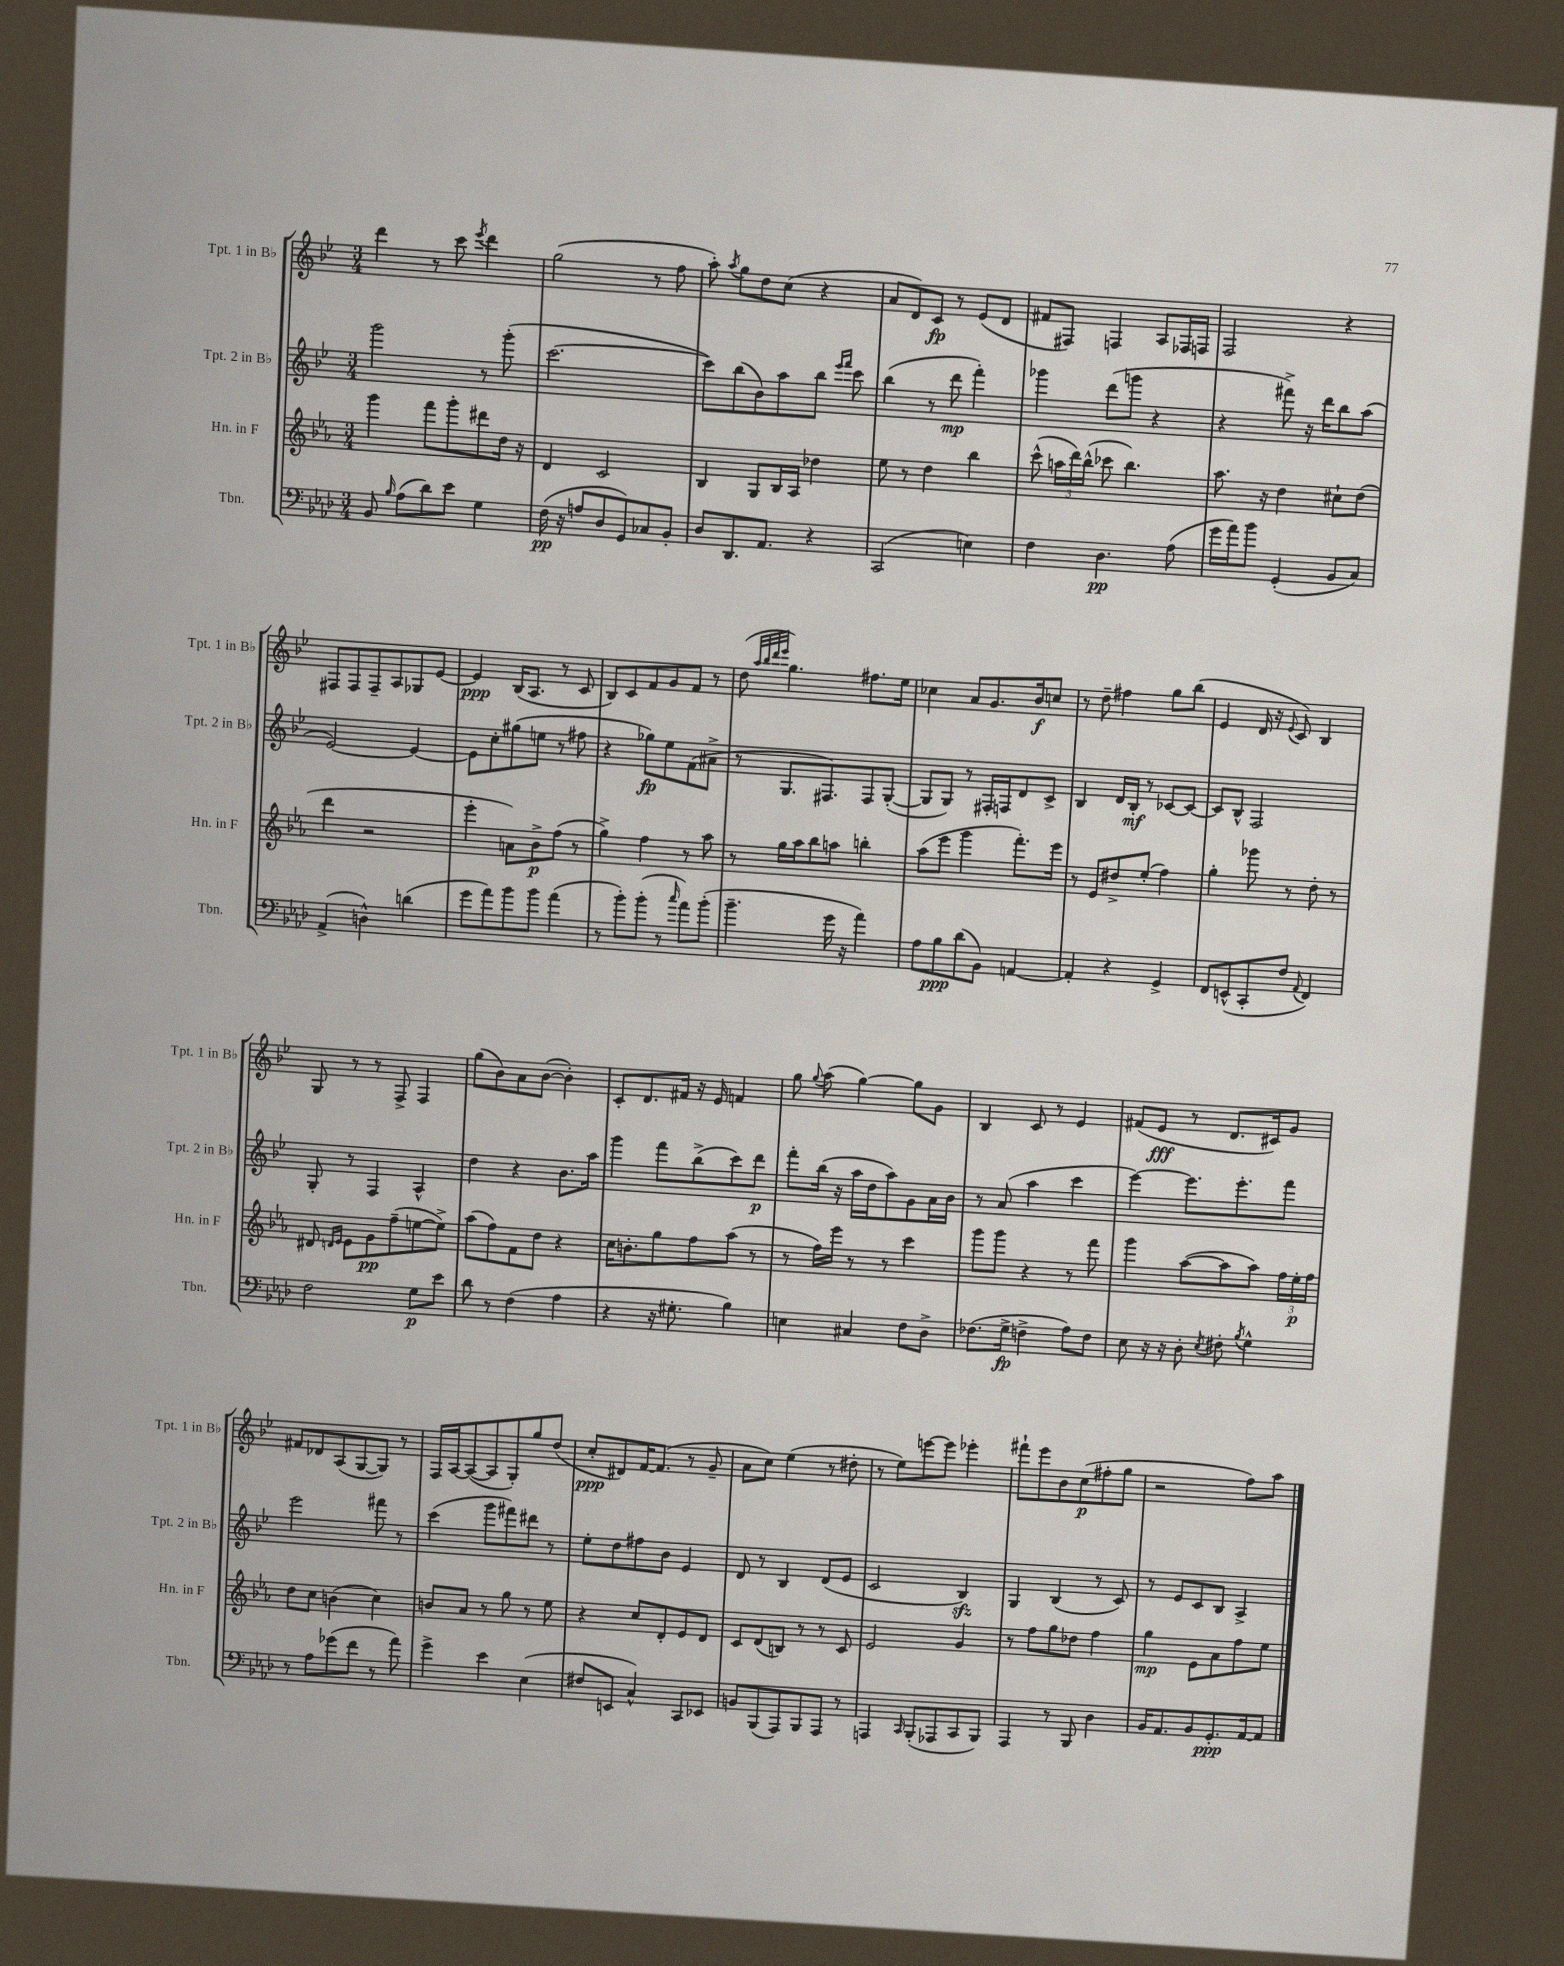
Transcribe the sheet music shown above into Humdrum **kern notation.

**kern	**kern	**kern	**kern
*staff4	*staff3	*staff2	*staff1
*clefF4	*clefG2	*clefG2	*clefG2
*k[b-e-a-d-]	*k[b-e-a-]	*k[b-e-]	*k[b-e-]
*M3/4	*M3/4	*M3/4	*M3/4
8BB-	4ggg	2ggg	4ddd
16qqB-	.	.	.
(8A-	.	.	.
8d-)	8fff	.	8r
8e-	8ggg'	.	8ccc
.	.	.	8qeee-
4G	8ddd#	8r	4ddd
.	16dd	(8ggg'	.
.	16r	.	.
=	=	=	=
(16F	4d	[2.ccc	(2gg
16r	.	.	.
8A	.	.	.
8D-	2c	.	.
8GG)	.	.	.
8C-	.	.	8r
8BB-'	.	.	8ff
=	=	=	=
8D-	4B-	8ccc])	8aa')
.	.	.	8qaa
8.DD-	.	(8bb-	8gg
.	8G	8b-)	8dd
8.AA-	.	.	.
.	16B-	8aa	(8cc
.	16A-	.	.
4r	4dd-	8bb-	4r
.	.	16qqeee-	.
.	.	16qqfff	.
.	.	8ccc	.
=	=	=	=
(2CC	8ee-	(4bb-	8a
.	8r	.	8d)
.	4dd	8r	8c
.	.	8ddd	8r
4E)	4bb-	4fff')	(8e-
.	.	.	8d
=	=	=	=
4F	(8ccc^^	4ggg-	8f#
.	24aa	.	8F#)
.	24ddd)	.	.
.	(24bb-^^	.	.
4.D-	8ccc-	(8ddd	4F
.	4.bb-)	8ggg	.
.	.	4r	8A
(8A-	.	.	16F-
.	.	.	16F
=	=	=	=
16g	8.aa-	4r	2F
16a-)	.	.	.
8b-	.	.	.
.	16r	.	.
(4GG'	4dd	8fff#^)	.
.	.	16r	.
.	.	16ddd	.
8BB-	8cc#`	8bb-	4r
8C)	(8dd	(8aa	.
=	=	=	=
(4AA-^	4ddd	[2e-)	8F#
.	.	.	8F#
4D^^)	2r	.	8F#~
.	.	.	8A
(4d	.	4e-_	8G-
.	.	.	[8e-
=	=	=	=
8g	4eee-'	8e-]	4e-]
8a-)	.	8cc'	.
8b-	8a)	(8gg#	(16B-
.	.	.	8.A
8b-	8b-^	8ee	.
(4a-	(8ff	8r	8r
.	8r	8ff#	8c
=	=	=	=
8r	4gg^)	4r	8B-)
8b-')	.	.	8c
(8b-'	4ff	8gg-)	8f
8r	.	8ee-	8g
16qqcc	.	.	.
8a-)	8r	(8f	8f
(8b-'	8aa-	8a#^	8r
=	=	=	=
4.b-~	8r	8r	(8dd
.	.	.	32qqaa
.	.	.	32qqbb-
.	.	.	32qqddd
.	.	.	32qqeee-
.	16gg	8.G	4.gg)
.	16aa-	.	.
.	8bb-	.	.
.	.	8.F#)	.
16g	8aa	.	.
16r	.	.	.
4a-)	4bb'	8F#	8.ff#
.	.	([8G'	.
.	.	.	16ee-
=	=	=	=
8A-	(8aa-	8G]	4cc-
8B-	8eee-	8G)	.
(8d-	4ggg	8r	8a
8BB-)	.	16F#'	8.g
.	.	16F	.
[4AA	8.fff')	8d	.
.	.	.	16b-
.	.	8c^	8cc
.	16eee-	.	.
=	=	=	=
4AA']	8r	4B-	8r
.	8e-	.	8dd~
4r	8dd#^	16d	4ff#
.	.	16B-'	.
.	(8ee-'	8r	.
4GG^	4ff)	[8c-	8gg
.	.	8c-_	(8bb-
=	=	=	=
8FF	4gg'	8c-]	4e-
(8EE^^	.	8B-^^	.
8CC'	8ggg-	2F	16d
.	.	.	16r
.	.	.	8qqe-
8F	8r	.	8c)
8qqAA-	.	.	.
4FF)	8dd'	.	4B-
.	8r	.	.
=	=	=	=
2F	8d#	8G'	8G
.	16qqd	.	.
.	16qqe-	.	.
.	8e-	8r	8r
.	8g	4F	8r
.	(8ff~	.	8F^
8G	[8ee	4A^^	4F
8e-	8ee^])	.	.
=	=	=	=
8d-	(8aa-	4dd	(8gg
8r	8ff)	.	8b-)
(4F	8f	4r	8a
.	8dd	.	([8b-
4A-	4r	8.b-	4b-'])
.	.	16aa	.
=	=	=	=
4r	16cc	4ggg	8c'
.	8.b'	.	.
.	.	.	8.d
16r	8gg	8fff	.
8.G#'	.	.	16f#
.	8ff	(8bb-^	16r
.	.	.	16e-
4B-)	(8aa-	8ccc)	4f
.	8r	8ddd	.
=	=	=	=
4E	8r	8fff'	8gg
.	.	.	8qqgg
.	16ff)	(16bb-	(8aa
.	16eee-	16r	.
4C#	8r	16aa	[4gg)
.	.	16dd	.
.	8r	8aa)	.
8F	4ccc	8g	8gg]
8D-^	.	16a	8g
.	.	16b-	.
=	=	=	=
(8.F-	8ggg	8r	4B-
.	8ggg	(8a	.
16G^	.	.	.
4F^	4r	4aa	8c
.	.	.	8r
8A-)	8r	4ccc	4e-
8F	8fff	.	.
=	=	=	=
8E-	4ggg	[4eee-)	(8f#
16r	.	.	8e-
16r	.	.	.
8D-'	([8aa-	8.eee-]	8r
8qE-	.	.	.
8F#'	8aa-]	.	8.d
.	.	8.eee-'	.
8qB-	.	.	.
4G^^	8aa-)	.	.
.	.	.	16c#)
.	24ff	8fff	8g
.	24ee-'	.	.
.	24ff	.	.
=	=	=	=
8r	8dd	2eee-	8f#
8A-	8cc	.	8d-
(8g-	(4b	.	(8A
8f	.	.	[8G
8r	4cc)	8fff#	8G])
8a-)	.	8r	8r
=	=	=	=
4g^	8b	(4ccc	16F
.	.	.	[16A
.	8a-	.	(8A_
4e-	8r	8ggg	8A]
.	8gg	8fff#)	8G')
(4E-	8r	8ddd#	8gg
.	8ee-	8r	(8dd
=	=	=	=
8F#	4r	8ee-'	8cc'
8EE	.	8dd	8d#)
4C^^)	8cc	8ff#	[16f
.	.	.	(8.f]
.	8d'	8b-	.
8CC	8e-	4e-	8r
8EE-	8d	.	8g~
=	=	=	=
8BB	8c	8d	8a
(8BBB-	(8d	8r	8cc)
8AAA-)	8B)	4B-	(4ee-
8BBB-	8r	.	.
8AAA-	8r	(8d	8r
8r	8c	8e-	8dd#'
=	=	=	=
4AAA	2e-	2c	8r
.	.	.	8ee-)
16qqCC	.	.	.
(8BBB-'	.	.	[8eee
8AAA-	.	.	8eee]
8CC	4g	4B-)	4eee-'
8BBB-)	.	.	.
=	=	=	=
4AAA-	8r	4G	8fff#`
.	8ff	.	8eee-
8r	8gg	(4B-	8b-
8BBB-	8dd-	.	(8cc
4D-	4ff	8r	8ff#'
.	.	8c)	8gg
=	=	=	=
16BB-	4gg	8r	2r
8.AA-	.	.	.
.	.	8e-	.
8BB-	8e-	8c	.
8.GG'	8a-	8B-	.
.	8ff	4A^	8ff)
[16AA-	.	.	.
8AA-]	8ee-	.	8aa
==	==	==	==
*-	*-	*-	*-
